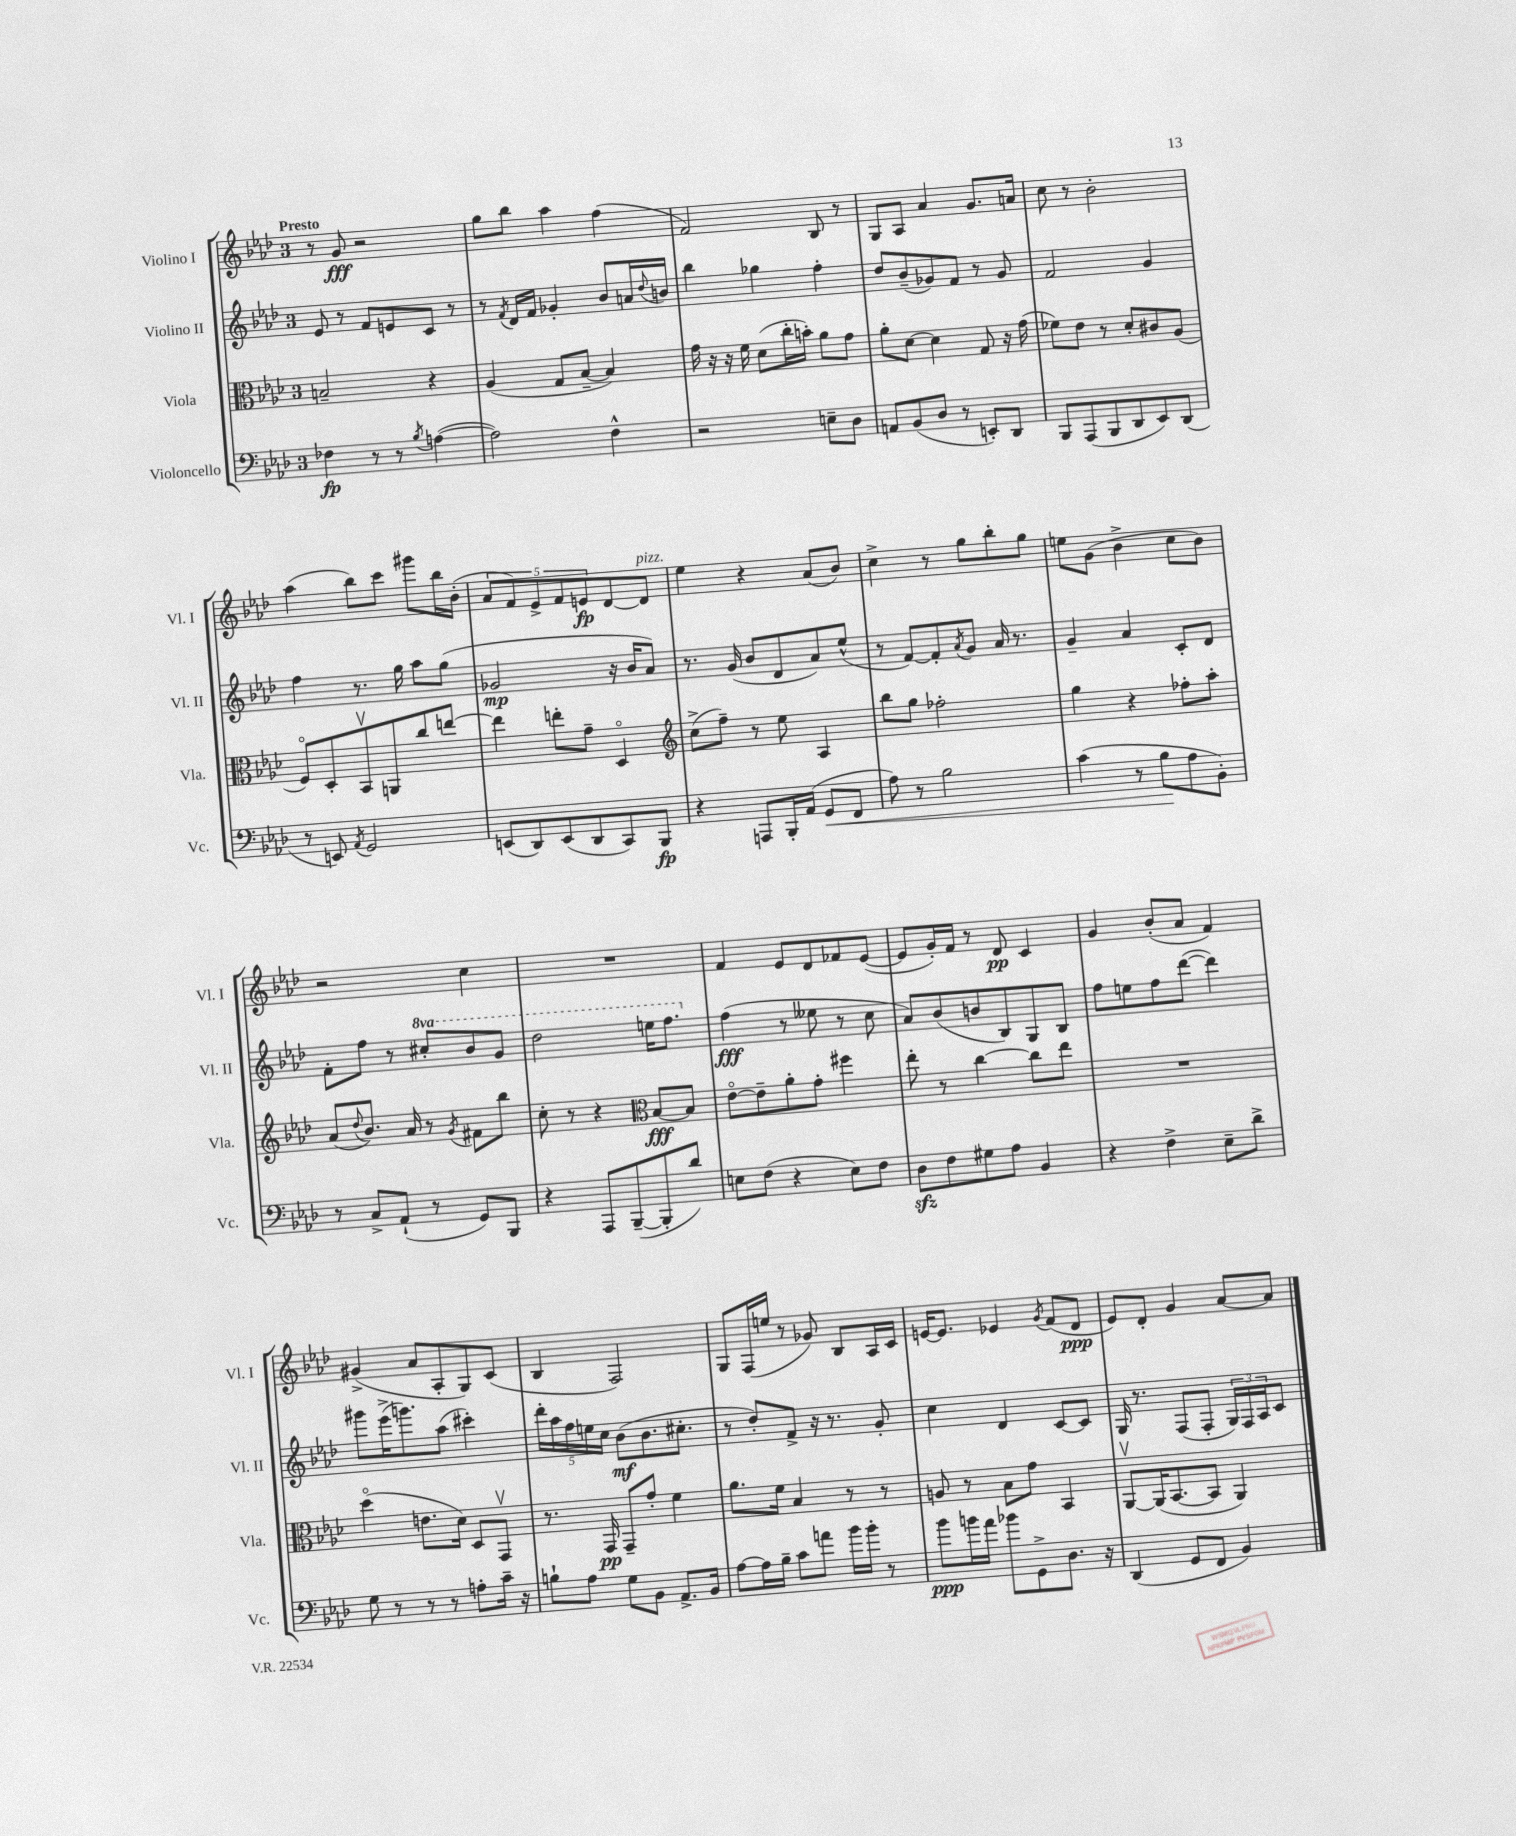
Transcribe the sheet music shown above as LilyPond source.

<<
\new StaffGroup <<
\new Staff = "s0" \with { instrumentName = "Violino I" shortInstrumentName = "Vl. I" } {
    \clef treble \key aes \major \once \override Staff.TimeSignature.style = #'single-digit \time 3/4 \tempo "Presto"
    r8 g'8\fff r2 |
    g''8 bes''8 aes''4 f''4( |
    f'2) bes8 r8 |
    g8 aes8 aes'4 g'8. a'16 |
    c''8 r8 bes'2-. |
    aes''4( bes''8) c'''8 gis'''8 bes''16 bes'16-.( |
    \tuplet 5/4 { aes'8 f'8) ees'8-> f'8 e'8\fp } des'8~ des'8^\markup { \italic "pizz." } |
    ees''4 r4 aes'8( bes'8) |
    c''4-> r8 g''8 bes''8-. g''8 |
    e''8 g'8( bes'4-> c''8 bes'8) |
    r2 c''4 |
    R2. |
    f'4 ees'8 des'8 fes'8 ees'8~( |
    ees'8 g'16-.) f'16 r8 des'8\pp c'4 |
    g'4 bes'8-.( aes'8 f'4) |
    gis'4->( aes'8 aes8-. g8) c'8( |
    bes4 f2) |
    g8 f16( e''16 r8 ges'8) bes8 aes16 c'16 |
    e'16~ e'8. ees'4 \acciaccatura { g'8 } f'8( des'8\ppp |
    ees'8) des'8-. g'4 aes'8~ aes'8 \bar "|." |
}
\new Staff = "s1" \with { instrumentName = "Violino II" shortInstrumentName = "Vl. II" } {
    \clef treble \key aes \major \once \override Staff.TimeSignature.style = #'single-digit \time 3/4 \set Staff.ottavationMarkups = #ottavation-simple-ordinals
    ees'8 r8 f'8 e'8 c'8 r8 |
    r8 \acciaccatura { f'8 } des'16 f'16 ges'4-. bes'8 a'16 \appoggiatura { des''8 } b'16 |
    bes''4 ges''4 f''4-. |
    des''8 bes'8--( ges'8) f'8 r8 ges'8 |
    f'2 g'4 |
    f''4 r8. g''16 aes''8 g''8( |
    ges'2\mp r16 bes'16 aes'8) |
    r8. g'16( bes'8 des'8 aes'8) ees''8-^( |
    r8 f'8~) f'8-. \acciaccatura { aes'8 } g'8 aes'16 r8. |
    g'4-- aes'4 c'8-. des'8 |
    f'8-. f''8 r8 \ottava #1 cis'''8-. bes''8 g''8 |
    des'''2 e'''16 f'''8. \ottava #0 |
    f''4\fff( r8 eeses''8 r8 c''8 |
    aes'8) bes'8( b'8 bes8) g8 bes8 |
    f''8 e''8 f''8 des'''8~( des'''4) |
    gis'''8 ees'''16->( g'''8.) aes''8( cis'''4-.) |
    \tuplet 5/4 { des'''16-. aes''16 f''16 e''16 c''16 } bes'8\mf( bes'8. cis''8.-. |
    r8 des''8-.) f'8-> r16 r8. g'8-. |
    c''4 des'4 c'8~ c'8 |
    g16 r8. f8( f8-. \tuplet 3/2 { g16) f16 aes16 } c'8 \bar "|." |
}
\new Staff = "s2" \with { instrumentName = "Viola" shortInstrumentName = "Vla." } {
    \clef alto \key aes \major \once \override Staff.TimeSignature.style = #'single-digit \time 3/4
    b2-- r4 |
    aes4( g8 bes8~-- bes4) |
    g'16 r16 r16 f'16 des'8( c''16-. b'16-.) aes'8 g'8 |
    aes'8-. des'8~ des'4 g8 r16 g'16( |
    fes'8) ees'8 r8 des'8-. cis'8 aes8( |
    f8\flageolet) des8-. bes,8\upbow a,8 c''8 e''8~ |
    e''4 e''8-. g'8-- des4\flageolet |
    \clef treble c''8->( f''8--) r8 ees''8 aes4 |
    bes''8 g''8 fes''2-. |
    g''4 r4 fes''8-. aes''8-. |
    aes'8( \appoggiatura { des''8 } bes'8.) aes'16 r8 \acciaccatura { g'8 } fis'8 bes''8 |
    c''8-. r8 r4 \clef alto bes8~\fff bes8 |
    ees'8~\flageolet ees'8-- aes'8-. g'8-. fis''4 |
    ees''8-. r8 c''4~ c''8 ees''8 |
    R2. |
    des''4\flageolet( e'8. des'16) des8 g,8\upbow |
    r8. g,16\pp g,8-- g'8-. f'4 |
    aes'8. f'16 bes4 r8 r8 |
    a8 r8 bes8 g'8 bes,4 |
    aes,8~\upbow aes,16( bes,8.~ bes,8 aes,4) \bar "|." |
}
\new Staff = "s3" \with { instrumentName = "Violoncello" shortInstrumentName = "Vc." } {
    \clef bass \key aes \major \once \override Staff.TimeSignature.style = #'single-digit \time 3/4
    fes4\fp r8 r8 \acciaccatura { bes8 } a4~( |
    a2) f4-^ |
    r2 e8-- des8 |
    a,8 bes,8( des8 r8 e,8-.) des,8 |
    bes,,8 aes,,8( bes,,8 des,8 ees,8) des,8( |
    r8 e,8) \acciaccatura { aes,8 } g,2 |
    e,8( des,8) e,8( des,8 c,8) bes,,8\fp |
    r4 a,,8 bes,,16-. aes,16( g,8\< f,8 |
    aes8) r8 bes2 |
    c'4( r8 bes8\! aes8 bes,8-.) |
    r8 c8-> aes,8-!( r8 g,8) bes,,8 |
    r4 aes,,8 bes,,8~--( bes,,8-. des'8) |
    e8 f8( r4 e8) f8 |
    des8\sfz f8 gis8 aes8 bes,4 |
    r4 f4-> ees8-- des'8-> |
    g8 r8 r8 r8 a8-. c'16-- r16 |
    b8-! aes8 g8 bes,8 aes,8.-> bes,16 |
    aes8~ aes16 bes16-- c'8 a'8 bes'16 bes'16-. r8 |
    bes'8\ppp b'16 aes'16 bes'8 g,8-> des8. r16 |
    des,4( g,8 f,8 bes,4) \bar "|." |
}
>>
>>
\layout { \context { \Score \remove "Bar_number_engraver" } }
